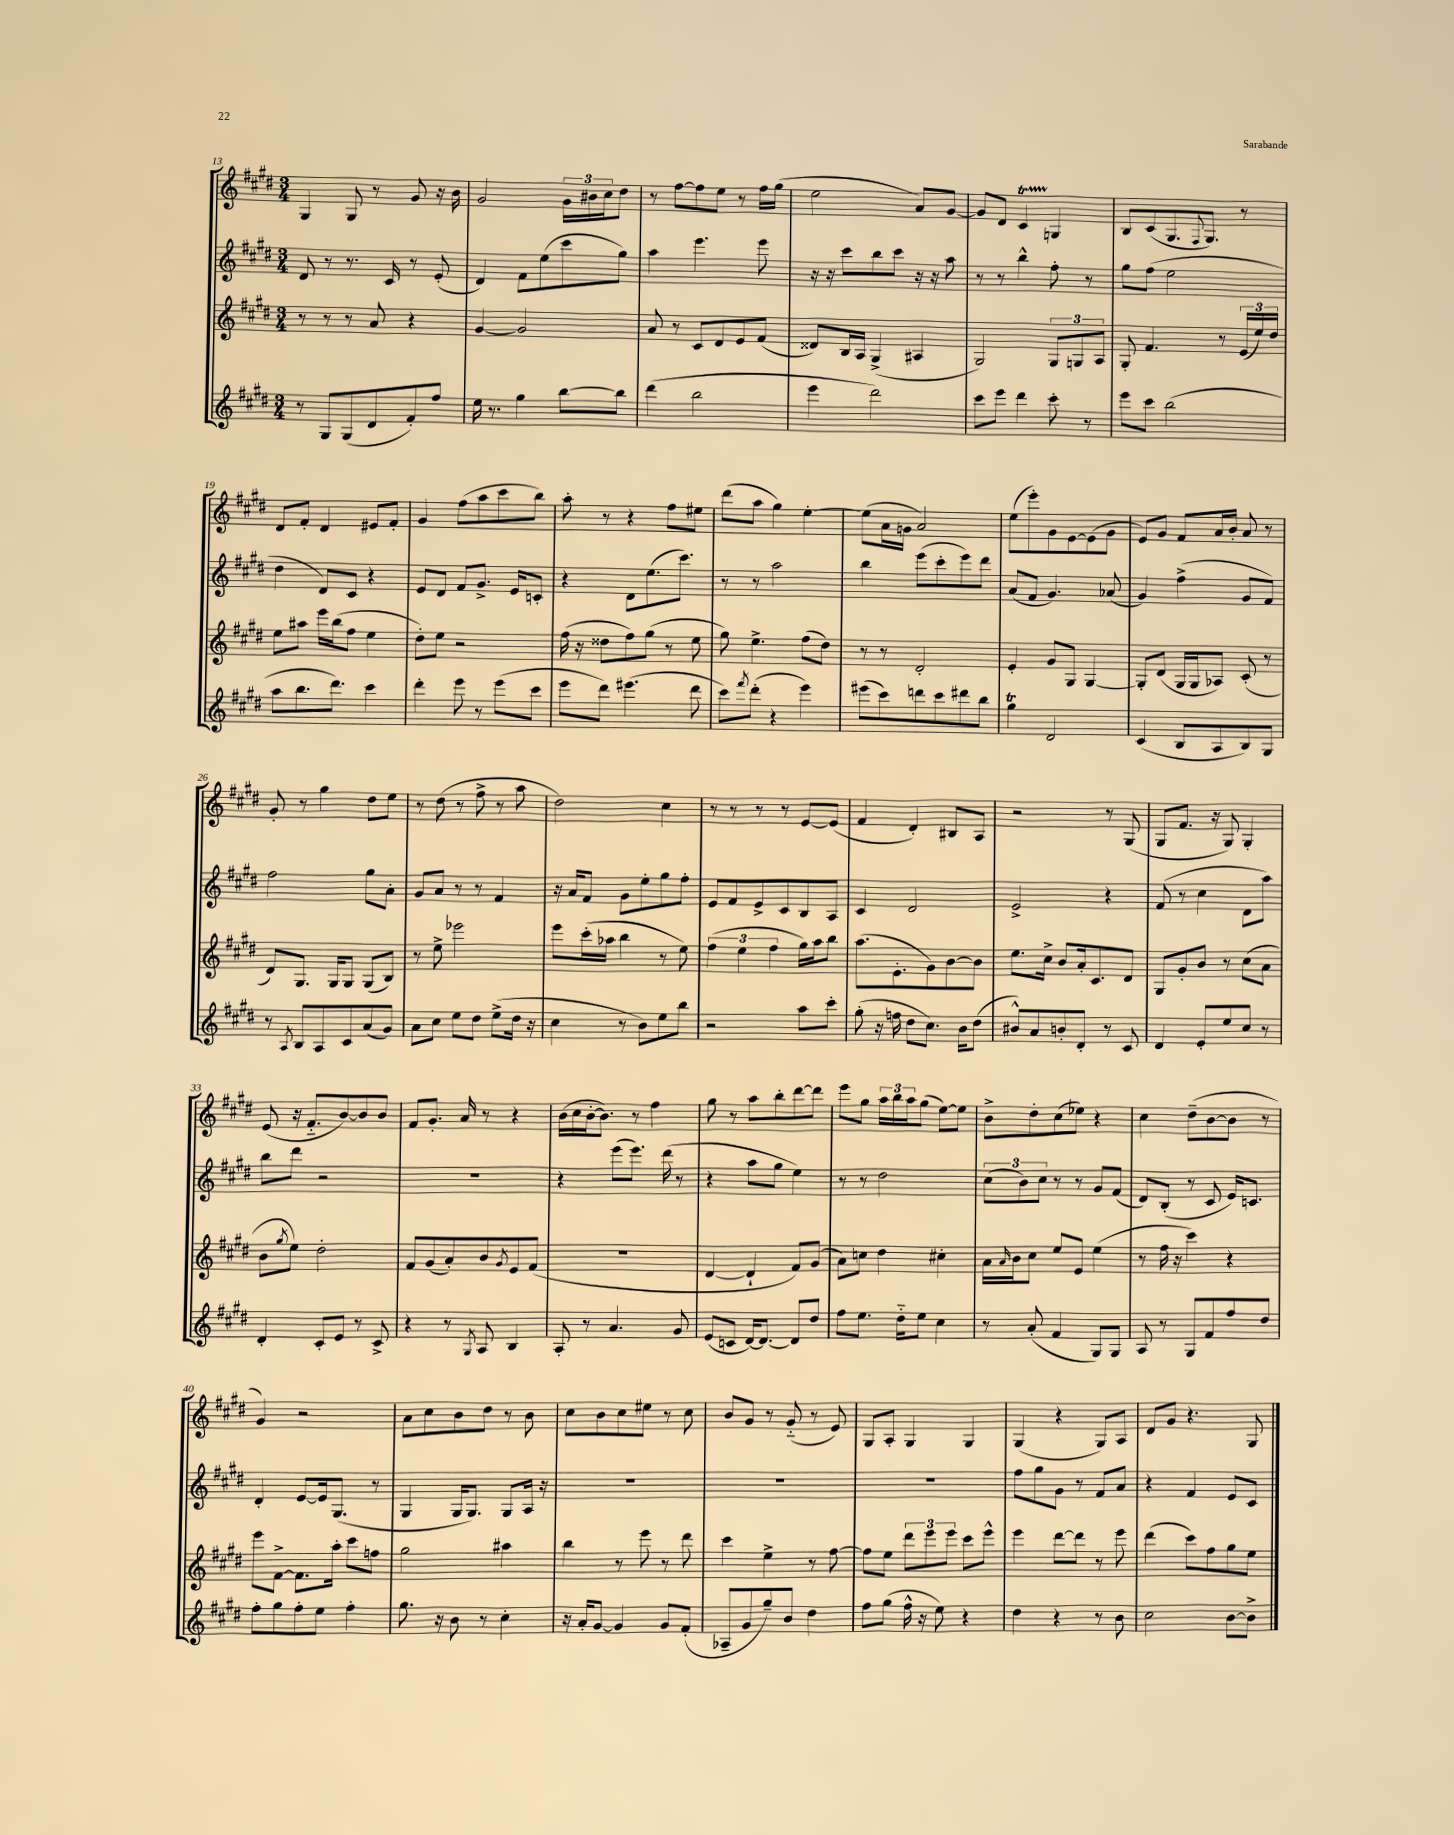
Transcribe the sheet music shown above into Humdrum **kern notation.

**kern	**kern	**kern	**kern
*staff4	*staff3	*staff2	*staff1
*clefG2	*clefG2	*clefG2	*clefG2
*k[f#c#g#d#]	*k[f#c#g#d#]	*k[f#c#g#d#]	*k[f#c#g#d#]
*M3/4	*M3/4	*M3/4	*M3/4
8r	8r	8d#	4G#
8G#	8r	8r	.
(8G#	8r	8.r	8G#
8d#	8a	.	8r
.	.	16c#	.
8f#')	4r	8r	8g#
8ff#	.	(8e'	16r
.	.	.	16b
=	=	=	=
16ee	[4g#	4d#)	2g#
8.r	.	.	.
4gg#	2g#]	8f#	.
.	.	(8ee	.
[8bb	.	8ccc#	24g#
.	.	.	24b#
.	.	.	24cc#
8bb]	.	8gg#)	8dd#
=	=	=	=
(4ddd#	8a	4aa	8r
.	8r	.	[8ff#
2bb	8c#	4.eee	8ff#]
.	8d#	.	8ee
.	8e	.	8r
.	(8f#	8eee	16ff#
.	.	.	(16gg#
=	=	=	=
4eee	8d##)	16r	2ee
.	.	16r	.
.	16B	8ccc#	.
.	16A	.	.
2ddd#)	(4G#^	8bb	.
.	.	8ccc#	.
.	4A#	16r	8a)
.	.	16r	.
.	.	8aa	[8g#
=	=	=	=
8ccc#	2G#)	8r	8g#]
8eee	.	8r	8d#
4ddd#	.	4bb^^	4c#
8ccc#'	12G#	8ff#'	4G
.	12G	.	.
8r	.	8r	.
.	12A	.	.
=	=	=	=
8eee	8G#'	8gg#	8B
8ccc#	4.f#	(8ff#	(8c#
(2bb	.	2ee	8.G#
.	.	.	8qqF#
.	.	.	8.G#)
.	8r	.	.
.	(24e	.	8r
.	24ee)	.	.
.	24dd#	.	.
=	=	=	=
8aa	8ee	4dd#	8d#
8.bb	8aa#	.	8f#'
.	16eee	8d#)	4d#
8.ddd#)	(16bb	.	.
.	8ff#	8c#	.
4ccc#	4ee	4r	8e#
.	.	.	8f#'
=	=	=	=
4ddd#'	8dd#')	8e	4g#
.	8ee	8d#	.
8eee	2r	8f#	(8ff#
8r	.	8.g#^	8aa
(8eee	.	.	8ccc#
.	.	16e	.
8ccc#	.	8c'	8bb)
=	=	=	=
8eee	(16ff#	4r	8aa'
.	16r	.	.
8ddd#)	8dd##	.	8r
(4.eee#	8ff#)	8d#	4r
.	(8gg#	(8.ee	.
.	8r	.	8ff#
.	.	8.ccc#)	.
8ddd#	8ee	.	8ee#
=	=	=	=
8ccc#)	8gg#)	8r	(8ddd#
8qfff#	.	.	.
(8ddd#'	4.ee^	8r	8aa
4r	.	2aa	4gg#)
4eee)	(8ff#	.	[4ee'
.	8dd#)	.	.
=	=	=	=
(8eee#	8r	4bb	(8ee]
8ccc#)	8r	.	16a
.	.	.	16g
8ddd	2d#'	(8eee	2a)
8ccc#	.	8ccc#'	.
8ddd#	.	8eee)	.
8bb	.	8ddd#	.
=	=	=	=
4gg#	4e'	(8a	(8ee
.	.	8f#	8eee')
2d#	8g#	4.g#)	8g#
.	8G#	.	[8e
.	[4G#	.	(8e]
.	.	(8a-	8g#
=	=	=	=
(4c#	8G#']	4g#)	8e)
.	(8d#	.	8g#
8B	16G#	(4ff#^	8f#
.	16G#	.	.
8A	8A-)	.	16a
.	.	.	16b'
8B)	(8c#'	8g#	8a
8G#	8r	8f#)	8r
=	=	=	=
8r	8d#)	2ff#	8g#'
8qA	.	.	.
8B	8.G#	.	8r
8A	.	.	4gg#
.	16G#	.	.
8c#	8G#	.	.
(8a	(8G#	8gg#	8dd#
8g#)	8B)	8a'	8ee
=	=	=	=
8a	8r	8g#	8r
8cc#	8ee^	8a	(8dd#
8ee	2eee-	8r	8r
8dd#	.	8r	8ff#^
(8ee^	.	4f#	8r
16dd#	.	.	8aa
16r	.	.	.
=	=	=	=
4cc#	8eee	16r	2dd#)
.	.	16a	.
.	(16ccc#'	8f#	.
.	16aa-	.	.
8r	4bb	8g#	.
8b)	.	8ee'	.
8ee	8r	8gg#	4cc#
8bb	8ee)	8ff#'	.
=	=	=	=
2r	(6ff#	8e	8r
.	.	8f#	8r
.	6ee	.	.
.	.	8e^	8r
.	6ff#	.	.
.	.	8c#	8r
8aa	16gg#)	8B	[8e
.	16aa	.	.
8ccc#'	8bb	8A	(8e]
=	=	=	=
(8gg#'	(8.aa	4c#	4f#
16r	.	.	.
16ff	8.e'	.	.
8dd#	.	2d#	4d#')
8.cc#)	8g#)	.	.
.	[8b	.	8B#
16b	.	.	.
(8dd#	8b]	.	8A
=	=	=	=
8b#^^)	8.ee	2e^	2r
8a	.	.	.
.	16cc#^	.	.
8b'	8b	.	.
8d#'	16a'	.	.
.	8.c#	.	.
8r	.	4r	8r
8c#	8d#	.	(8G#
=	=	=	=
4d#	8G#	(8f#	8G#
.	8g#'	8r	8.f#
8e'	8b	4cc#	.
.	.	.	16r
8ee	8r	.	8G#)
8cc#	(8cc#	8d#	4G#'
8r	8a	8aa)	.
=	=	=	=
4d#'	8b	8bb	(8e
.	8qgg#	.	.
.	8ee)	8ddd#	16r
.	.	.	8.f#'~
8c#'	2dd#'	2r	.
8e	.	.	[8b)
8r	.	.	8b]
8c#^	.	.	8b
=	=	=	=
4r	8f#	2.r	8f#
.	(8g#	.	8.g#'
8r	8a')	.	.
.	.	.	16a
8qG#	.	.	.
8A	8b	.	8r
.	8qg#	.	.
4B	8e	.	4r
.	(8f#	.	.
=	=	=	=
8A'	2.r	4r	(16b
.	.	.	16cc#
8r	.	.	[16b'
.	.	.	8.b])
4.a	.	(8eee	.
.	.	8.eee)	8r
.	.	.	4ff#
.	.	(16ddd#	.
8g#	.	8r	.
=	=	=	=
(8e	[4d#	4r	8gg#
8c	.	.	8r
[16d#)	4d#`]	8aa	8aa
8.d#_	.	.	.
.	.	8gg#	8bb'
8d#]	8f#)	4ee)	[8ddd#
8dd#	(8g#	.	8ddd#]
=	=	=	=
8ff#	8a)	8r	8eee
8.ee	8cc	8r	8gg#
.	4dd#	2dd#	24aa
.	.	.	24bb
16dd#'~	.	.	.
.	.	.	24aa
8ee	.	.	(8gg#
4cc#	4cc#'	.	[8ee)
.	.	.	8ee]
=	=	=	=
8r	16a	(12cc#	8b^
.	16qqa	.	.
.	16b	.	.
.	.	12b)	.
(8a'	8cc#	.	8dd#'
.	.	12cc#	.
4f#	8ee	8r	(8cc#
.	8e	8r	8ee-)
8G#)	(4ee	8g#	4r
8G#	.	(8f#	.
=	=	=	=
8A	8r	8d#)	4cc#
8r	16ff#	(8B'	.
.	16r	.	.
8G#	4ccc#)	8r	(8dd#~
8f#	.	8c#	[8b
8ff#	4r	16e)	8b]
.	.	8.c	.
8dd#	.	.	8r
=	=	=	=
8ff#'	8eee	4d#'	4g#)
8gg#	[8f#^	.	.
8ff#'	8.f#]	[8e	2r
8ee	.	16e]	.
.	16aa'	(8.G#	.
4ff#'	8ccc#	.	.
.	8ff	8r	.
=	=	=	=
8.gg#	2gg#	4G#	8a
.	.	.	8cc#
16r	.	.	.
8b	.	16G#	8b
.	.	8.G#)	.
8r	.	.	8dd#
4cc#'	4aa#	8G#	8r
.	.	16A	8b
.	.	16r	.
=	=	=	=
16r	4bb	2.r	8cc#
16a'	.	.	.
[8g#	.	.	8b
4g#]	8r	.	8cc#
.	8eee	.	8ee#
8g#	8r	.	8r
(8f#'	8ddd#	.	8cc#
=	=	=	=
8A-~	4ccc#	2.r	8b
8g#	.	.	8g#
8gg#~)	4ee^	.	8r
8b	.	.	(8g#'~
4dd#	8r	.	8r
.	[8ff#	.	8e)
=	=	=	=
8ff#	8ff#]	2.r	8G#
(8gg#	8ee	.	8A'
16ff#^^	12ddd#	.	4G#
16r	.	.	.
.	12eee	.	.
8ee)	.	.	.
.	12eee	.	.
4r	8ccc#	.	4G#
.	8eee^^	.	.
=	=	=	=
4dd#	4eee	8ff#	(4G#
.	.	8gg#	.
4r	[8ddd#	8g#	4r
.	8ddd#]	8r	.
8r	8r	8f#	8G#)
8b	8eee	8a	8A
=	=	=	=
2cc#	(4ddd#	4r	8d#
.	.	.	8g#
.	8ccc#)	4f#	4.r
.	8ff#	.	.
[8b	8gg#	8e	.
8b^]	8ee	8c#	8G#
==	==	==	==
*-	*-	*-	*-
